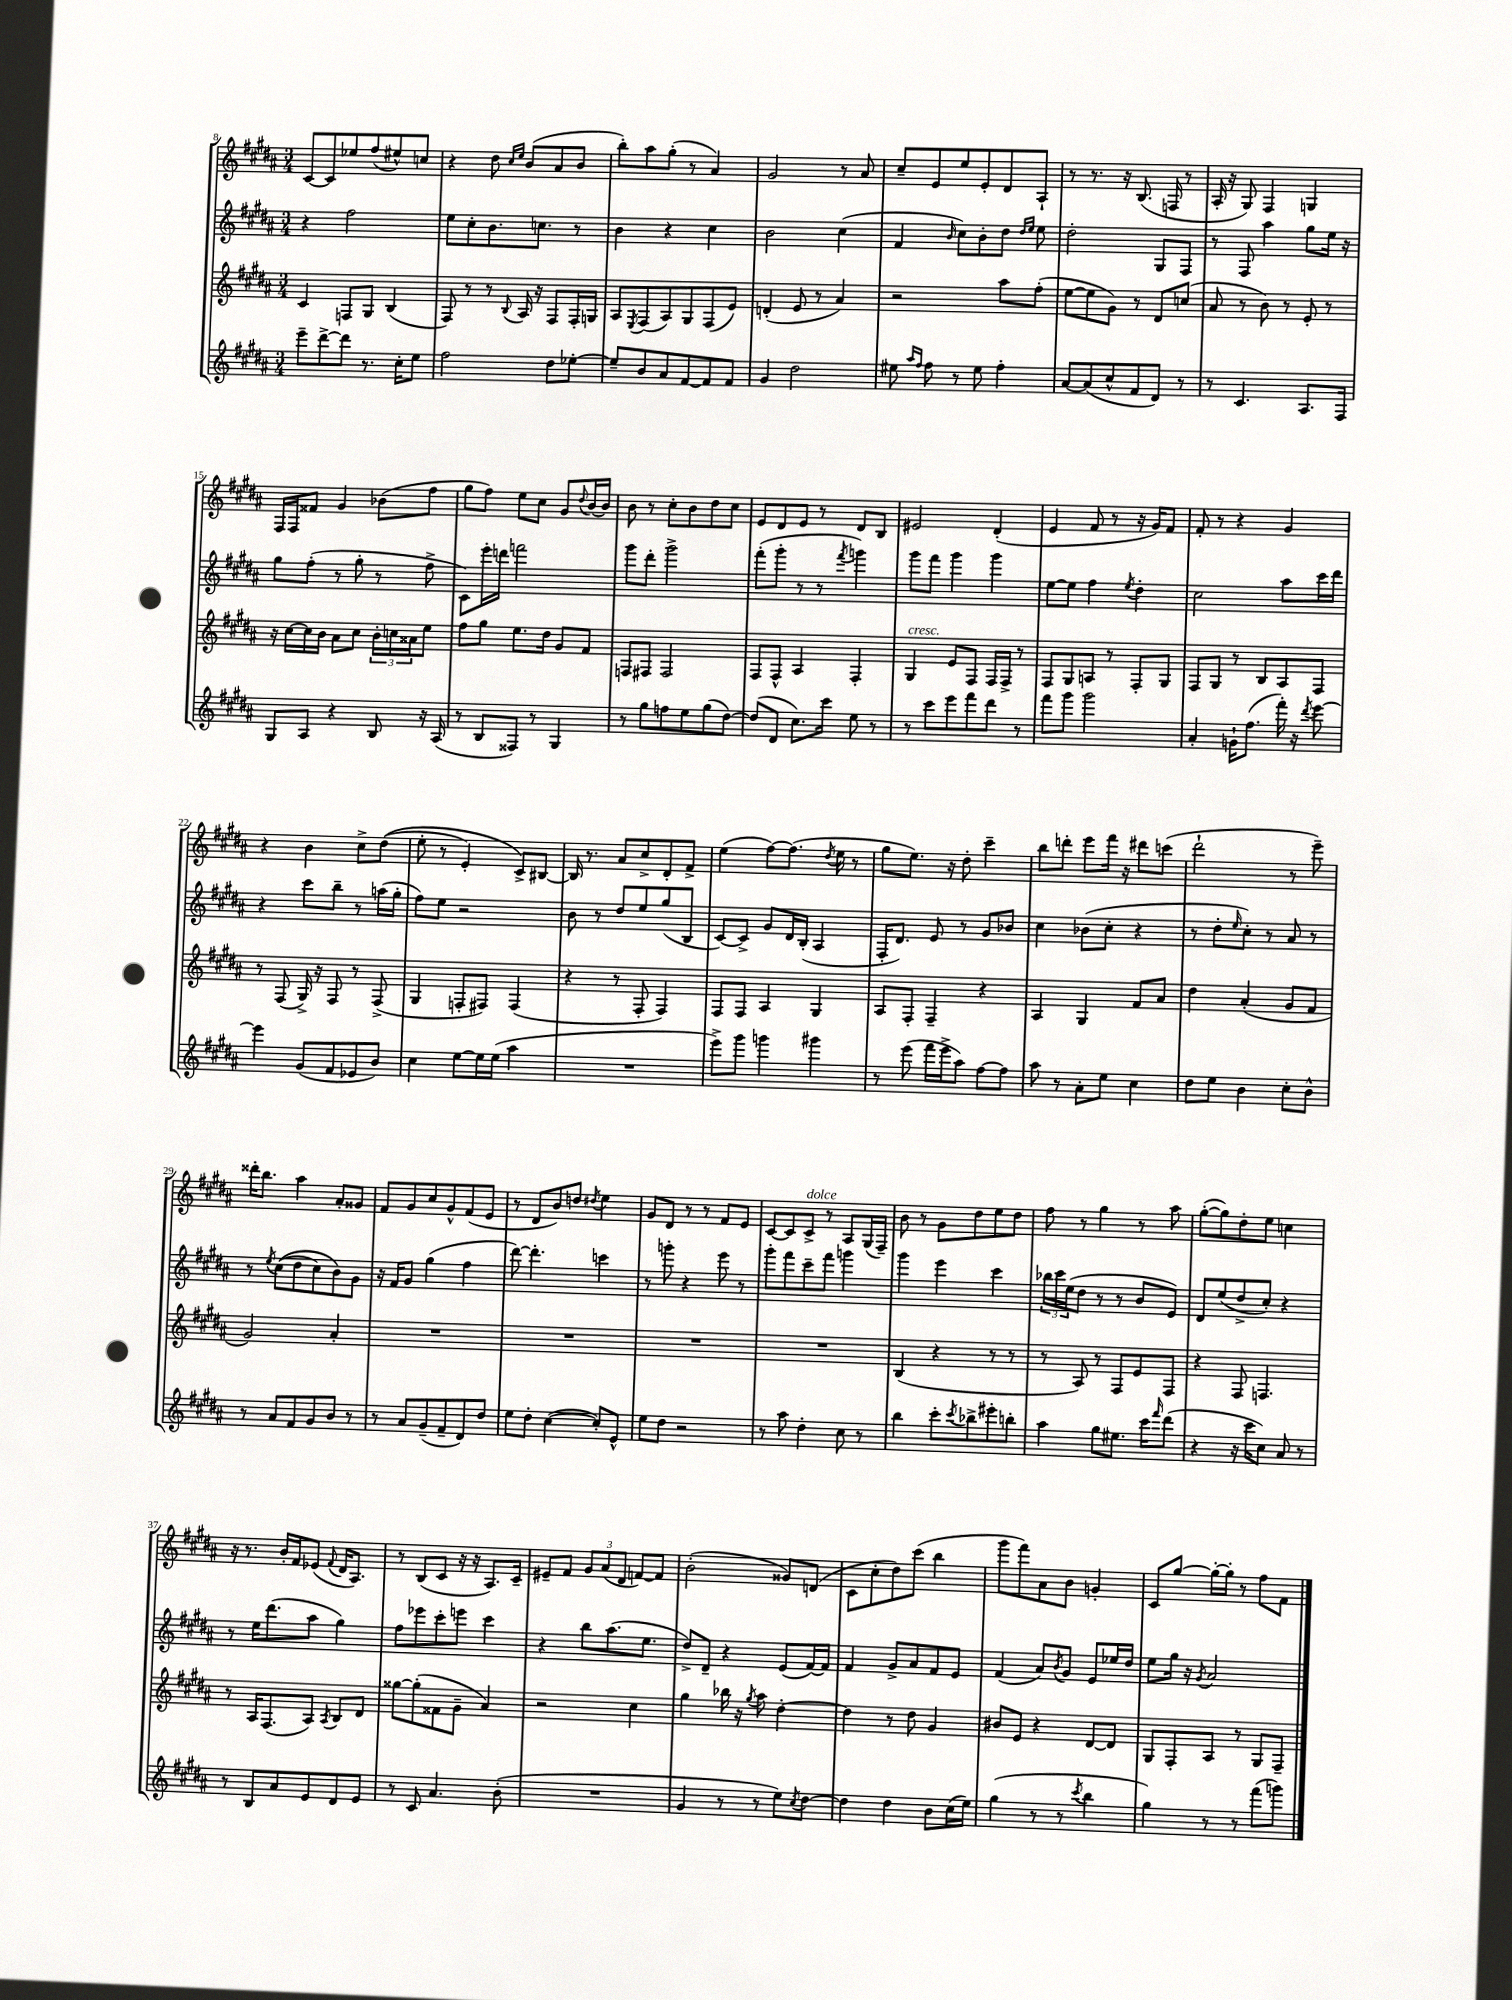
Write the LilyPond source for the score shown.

<<
\new StaffGroup <<
\new Staff = "s0" {
    \clef treble \key b \major \numericTimeSignature \time 3/4
    cis'8~ cis'8 ees''8 fis''8( eis''8-^) c''8 |
    r4 dis''8 \grace { cis''16 e''16 } b'8( ais'8 b'8 |
    b''8-.) ais''8 gis''8-.( r8 ais'4) |
    gis'2 r8 ais'8 |
    cis''8-- e'8 e''8 e'8-. dis'8 ais8-! |
    r8 r8. r16 b8.( f16 r8 |
    ais16-. r16 gis8) fis4 g4 |
    fis16 fis16 fisis'8 gis'4 bes'8( fis''8 |
    gis''8 fis''8) e''8 cis''8 gis'8 \appoggiatura { dis''8 } b'16~ b'16 |
    b'8 r8 cis''8-. b'8 dis''8 cis''8 |
    e'8 dis'8 e'8 r8 dis'8 b8 |
    eis'2 dis'4-.( |
    e'4 fis'8 r8 r16 gis'16) fis'8 |
    fis'8-. r8 r4 gis'4 |
    r4 b'4 cis''8-> dis''8(\( |
    e''8-. r8 e'4-.) cis'8->\) bis8~ |
    bis16 r8. ais'8 cis''8-> dis'8-. fis'8-> |
    e''4( fis''8~) fis''8.( \acciaccatura { dis''8 } e''16 r8 |
    gis''8 e''8.) r16 dis''8-. cis'''4-- |
    b''8 d'''8-. e'''8 fis'''16 r16 dis'''8 c'''8( |
    dis'''2-! r8 e'''8--) |
    disis'''16-. b''8. ais''4 ais'8-. gisis'8 |
    fis'8 gis'8 cis''8 gis'8-^ fis'8( e'8 |
    r8 dis'8 b'8) d''8 \acciaccatura { dis''8 } e''4 |
    gis'8 dis'8 r8 r8 fis'8 e'8 |
    cis'8~ cis'8 cis'8->^\markup { \italic "dolce" } r8 ais8 gis16( fis16--) |
    b'8 r8 gis'8 dis''8 e''8 dis''8 |
    fis''8 r8 gis''4 r8 ais''8 |
    gis''8~-.( gis''8) dis''8-. e''8 c''4 |
    r16 r8. b'16-. fis'16 ees'8( \appoggiatura { fis'8 } dis'16 ais8.) |
    r8 b8( cis'8 r16 r16 ais8.) cis'16-- |
    eis'8-- fis'8 \tuplet 3/2 { gis'8 ais'8( dis'8 } f'8~) f'8 |
    b'2-.( gisis'8) d'8( |
    cis'8 cis''8-. dis''8) cis'''8( b''4 |
    gis'''8 fis'''8) ais'8 b'8 g'4-. |
    cis'8 gis''8~ gis''16~-. gis''16-. r8 fis''8 fis'8 \bar "|." |
}
\new Staff = "s1" {
    \clef treble \key b \major \numericTimeSignature \time 3/4
    r4 fis''2 |
    e''8 cis''8-. b'8. c''8. r8 |
    b'4 r4 cis''4 |
    b'2 cis''4( |
    fis'4 \grace { b'16 } cis''8) b'8-. dis''8 \grace { dis''16 e''16 } e''8 |
    dis''2-. gis8 fis8 |
    r8 fis8 ais''4 gis''8 e''16 r16 |
    gis''8 fis''8-.( r8 gis''8-. r8 fis''8-> |
    cis'8) e'''16-. d'''16 f'''2 |
    gis'''8 dis'''8-. gis'''2-> |
    fis'''8-.( gis'''8-. r8 r8 \acciaccatura { fis'''8 } g'''4) |
    gis'''8 fis'''8 gis'''4 gis'''4 |
    e''8~ e''8 fis''4 \acciaccatura { e''8 } dis''4-. |
    cis''2 ais''8 cis'''16 dis'''16 |
    r4 cis'''8 b''8-- r8 a''16( gis''16-. |
    fis''8) e''8 r2 |
    b'8 r8 dis''8 e''8 gis''8( b8 |
    cis'8~) cis'8-> gis'8 dis'16 b16-.( ais4 |
    fis16-. dis'8.) e'8 r8 gis'8 bes'8 |
    cis''4 bes'8( cis''8-. r4 |
    r8 dis''8-. \grace { e''16 } cis''8-.) r8 ais'8 r8 |
    r8 \acciaccatura { e''8 } cis''8(\( dis''8 cis''8) b'8\) gis'8 |
    r16 fis'16 gis'8 gis''4( fis''4 |
    dis'''8~) dis'''4.-. c'''4 |
    r8 g'''8-. r4 e'''8 r8 |
    gis'''8-. fis'''8 cis'''8-- fis'''8 g'''4 |
    gis'''4 e'''4 cis'''4 |
    \tuplet 3/2 { bes''16 cis'''16 e''16( } dis''8 r8 r8 b'8 e'8) |
    dis'8 e''8( dis''8-> cis''8-.) r4 |
    r8 e''16 dis'''8.( ais''8 gis''4) |
    fis''8 ees'''8 cis'''8-. e'''8 cis'''4 |
    r4 b''8 ais''8.( e''8. |
    dis''8->) dis'8-- r4 e'8( fis'16~) fis'16 |
    fis'4 gis'8-> ais'8 fis'8 e'8 |
    fis'4( ais'8) \acciaccatura { b'8 } gis'8 e'8 ees''16 dis''16 |
    e''8 gis''16 r16 \acciaccatura { gis'8 } ais'2 \bar "|." |
}
\new Staff = "s2" {
    \clef treble \key b \major \numericTimeSignature \time 3/4
    cis'4 f8 gis8 b4( |
    fis8) r8 r8 \appoggiatura { b8 } ais16 r16 fis8 fis16-. g16 |
    ais8 \acciaccatura { e8 } fis8( ais8) gis8 fis8( e'8) |
    d'4-.( e'8 r8 ais'4) |
    r2 ais''8 fis''8-.( |
    e''8~ e''8 gis'8) r8 dis'8 c''8( |
    ais'8 r8 b'8) r8 e'8-. r8 |
    r16 cis''16~ cis''16 b'16 ais'8 cis''8 \tuplet 3/2 { b'16-. c''16 aisis'16 } e''8 |
    fis''8 gis''8 e''8. dis''16 gis'8 fis'8 |
    f8 fis8 fis2 |
    fis8 fis8-^ ais4 fis4-. |
    gis4^\markup { \italic "cresc." } e'8 fis8 fis16 fis16-> r8 |
    fis8 gis8 a8 r8 fis8-. gis8 |
    fis8 gis8 r8 b8 ais8 fis8 |
    r8 fis8( gis16->) r16 fis8 r8 fis8->( |
    gis4 f8-. fis8) fis4( |
    r4 r8 fis8-. fis4) |
    fis8 fis8 ais4 gis4 |
    ais8 fis8-. fis4-- r4 |
    ais4 gis4 fis'8 ais'8 |
    dis''4 ais'4-.( gis'8 fis'8 |
    gis'2) ais'4-. |
    R2. |
    R2. |
    R2. |
    R2. |
    b4( r4 r8 r8 |
    r8 ais8) r8 fis8 e'8 fis8 |
    r4 fis8 f4. |
    r8 ais16 fis8.( ais8) \acciaccatura { ais8 } b8 dis'8 |
    gisis''8~ gisis''8-.( fisis'8 gis'8-- ais'4) |
    r2 cis''4 |
    gis''4 bes''16 r16 \acciaccatura { gis''8 } ais''8 dis''4~-. |
    dis''4 r8 dis''8 gis'4 |
    bis'8 e'8 r4 dis'8~ dis'8 |
    gis8 fis8-. ais8 r8 gis8 fis8-- \bar "|." |
}
\new Staff = "s3" {
    \clef treble \key b \major \numericTimeSignature \time 3/4
    e'''8-- dis'''8~-> dis'''8 r8. cis''16-. e''8 |
    fis''2 dis''8 ees''8~-. |
    ees''8-- b'8 ais'8 fis'8~ fis'8 fis'8 |
    gis'4 dis''2 |
    eis''8 \grace { ais''16 fis''16 } fis''8 r8 eis''8 fis''4-. |
    ais'8~ ais'8( cis''8-^ fis'8 dis'8) r8 |
    r8 cis'4. ais8. fis16 |
    gis8 ais8 r4 b8 r16 ais16( |
    r8 b8 fisis8) r8 gis4 |
    r8 gis''8 f''8 e''8 gis''8( dis''8~) |
    dis''8( dis'8 cis''8.) cis'''16 e''8 r8 |
    r8 cis'''8 e'''8 fis'''8 dis'''8 r8 |
    fis'''8 gis'''8 gis'''2 |
    ais'4-. g'16-! fis''8.( fis'''16-.) r16 \acciaccatura { dis'''8 } e'''8~ |
    e'''4 gis'8( fis'8 ees'8 b'8) |
    cis''4 e''8~ e''16 e''16( ais''4 |
    R2. |
    e'''8->) gis'''8 g'''4 gis'''4 |
    r8 e'''8( fis'''16 e'''16-> ais''8) fis''8~ fis''8 |
    ais''8 r8 ais'8-. e''8 cis''4 |
    dis''8 e''8 b'4 cis''8-. b'8-^ |
    r8 ais'8 fis'8 gis'8 b'8 r8 |
    r8 ais'8 gis'8--( fis'8-- dis'8) dis''8 |
    e''8 dis''8-. cis''4~( cis''8-.) e'8-^ |
    e''8 dis''8 r2 |
    r8 ais''8 dis''4-. cis''8 r8 |
    b''4 cis'''8-. \acciaccatura { cis'''8 } bes''8-> eis'''8-. b''8-. |
    ais''4 gis''8 eis''8. cis'''16 \grace { fis'''16 } dis'''8( |
    r4 r16 cis'''16 cis''8) ais'8 r8 |
    r8 b8 ais'8 e'8 dis'8 e'8 |
    r8 cis'8 ais'4. b'8-.( |
    R2. |
    gis'4 r8 r8 e''8) \acciaccatura { cis''8 } dis''8~ |
    dis''4 dis''4 b'8 cis''16( e''16) |
    gis''4( r8 r8 \acciaccatura { cis'''8 } b''4 |
    gis''4) r8 r8 fis'''8( g'''8) \bar "|." |
}
>>
>>
\layout { \context { \Score currentBarNumber = #8 } }
